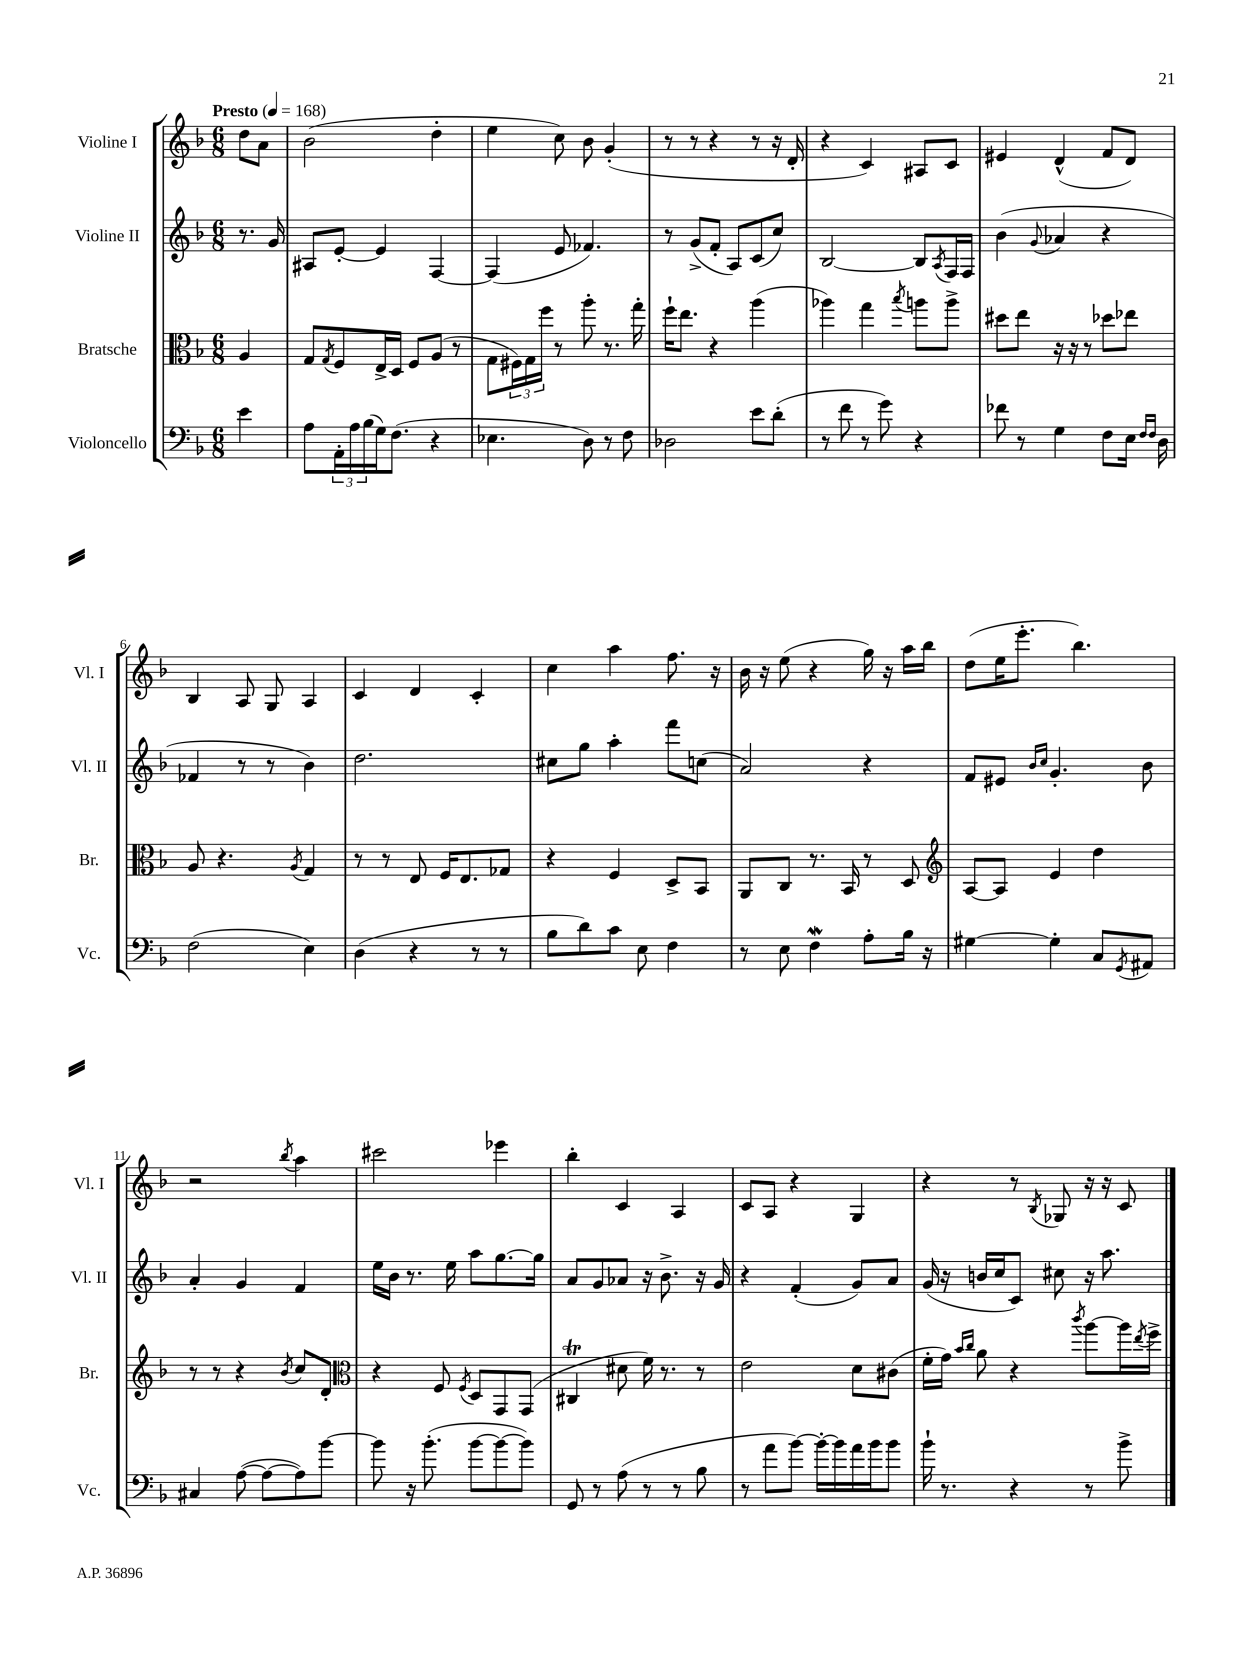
<<
\new StaffGroup <<
\new Staff = "s0" \with { instrumentName = "Violine I" shortInstrumentName = "Vl. I" } {
    \clef treble \key f \major \numericTimeSignature \time 6/8 \partial 4 \tempo "Presto" 4 = 168
    d''8 a'8 |
    bes'2( d''4-. |
    e''4 c''8) bes'8 g'4-.( |
    r8 r8 r4 r8 r16 d'16-. |
    r4 c'4) ais8 c'8 |
    eis'4 d'4-^( f'8 d'8) |
    bes4 a8 g8 a4 |
    c'4 d'4 c'4-. |
    c''4 a''4 f''8. r16 |
    bes'16 r16 e''8( r4 g''16) r16 a''16 bes''16 |
    d''8( e''16 e'''8.-. bes''4.) |
    r2 \acciaccatura { bes''8 } a''4 |
    cis'''2 ees'''4 |
    bes''4-. c'4 a4 |
    c'8 a8 r4 g4 |
    r4 r8 \acciaccatura { bes8 } ges8 r16 r16 c'8 \bar "|." |
}
\new Staff = "s1" \with { instrumentName = "Violine II" shortInstrumentName = "Vl. II" } {
    \clef treble \key f \major \numericTimeSignature \time 6/8 \partial 4
    r8. g'16 |
    ais8 e'8~-. e'4 f4~ |
    f4( e'8 fes'4.) |
    r8 g'8->( f'8-. a8) c'8( c''8) |
    bes2~ bes8 \acciaccatura { a8 } f16 f16 |
    bes'4( \appoggiatura { g'8 } aes'4 r4 |
    fes'4 r8 r8 bes'4) |
    d''2. |
    cis''8 g''8 a''4-. f'''8 c''8( |
    a'2) r4 |
    f'8 eis'8 \grace { bes'16 c''16 } g'4.-. bes'8 |
    a'4-. g'4 f'4 |
    e''16 bes'16 r8. e''16 a''8 g''8.~ g''16 |
    a'8 g'8 aes'8 r16 bes'8.-> r16 g'16 |
    r4 f'4-.( g'8) a'8 |
    g'16( r16 b'16 c''16 c'8) cis''8 r16 a''8. \bar "|." |
}
\new Staff = "s2" \with { instrumentName = "Bratsche" shortInstrumentName = "Br." } {
    \clef alto \key f \major \numericTimeSignature \time 6/8 \partial 4
    a4 |
    g8 \acciaccatura { g8 } f8 e16-> d16 f8 a8( r8 |
    g8 \tuplet 3/2 { fis16) g16 f''16 } r8 a''8-. r8. g''16-. |
    f''16-! e''8. r4 a''4( |
    aes''4) g''4 \acciaccatura { bes''8 } a''8 a''8-> |
    dis''8 e''8 r16 r16 r8 des''8 ees''8 |
    a8 r4. \acciaccatura { a8 } g4 |
    r8 r8 e8 f16 e8. ges8 |
    r4 f4 d8-> bes,8 |
    a,8 c8 r8. bes,16 r8 d8 |
    \clef treble a8~ a8 e'4 d''4 |
    r8 r8 r4 \acciaccatura { bes'8 } c''8 d'8-. |
    \clef alto r4 f8 \acciaccatura { f8 } d8 g,8 g,8( |
    cis4\trill dis'8 f'16) r8. r8 |
    e'2 d'8 cis'8( |
    f'16-. g'16) \grace { bes'16 c''16 } a'8 r4 \acciaccatura { c'''8 } a''8~ a''16 \acciaccatura { e''8 } f''16-> \bar "|." |
}
\new Staff = "s3" \with { instrumentName = "Violoncello" shortInstrumentName = "Vc." } {
    \clef bass \key f \major \numericTimeSignature \time 6/8 \partial 4
    e'4 |
    a8 \tuplet 3/2 { a,16-. a16 bes16( } g16) f8.( r4 |
    ees4. d8) r8 f8 |
    des2 e'8 d'8-.( |
    r8 f'8 r8 g'8) r4 |
    fes'8 r8 g4 f8 e16 \grace { f16 f16 } d16 |
    f2( e4) |
    d4( r4 r8 r8 |
    bes8 d'8) c'8 e8 f4 |
    r8 e8 f4\mordent a8-. bes16 r16 |
    gis4~ gis4-. c8 \acciaccatura { g,8 } ais,8 |
    cis4 a8~( a8~ a8) bes'8~ |
    bes'8 r16 bes'8.-.( bes'8~ bes'8~ bes'8) |
    g,8 r8 a8( r8 r8 bes8 |
    r8 a'8 bes'8~) bes'16~-. bes'16 a'16 bes'16 bes'8 |
    bes'16-! r8. r4 r8 bes'8-> \bar "|." |
}
>>
>>
